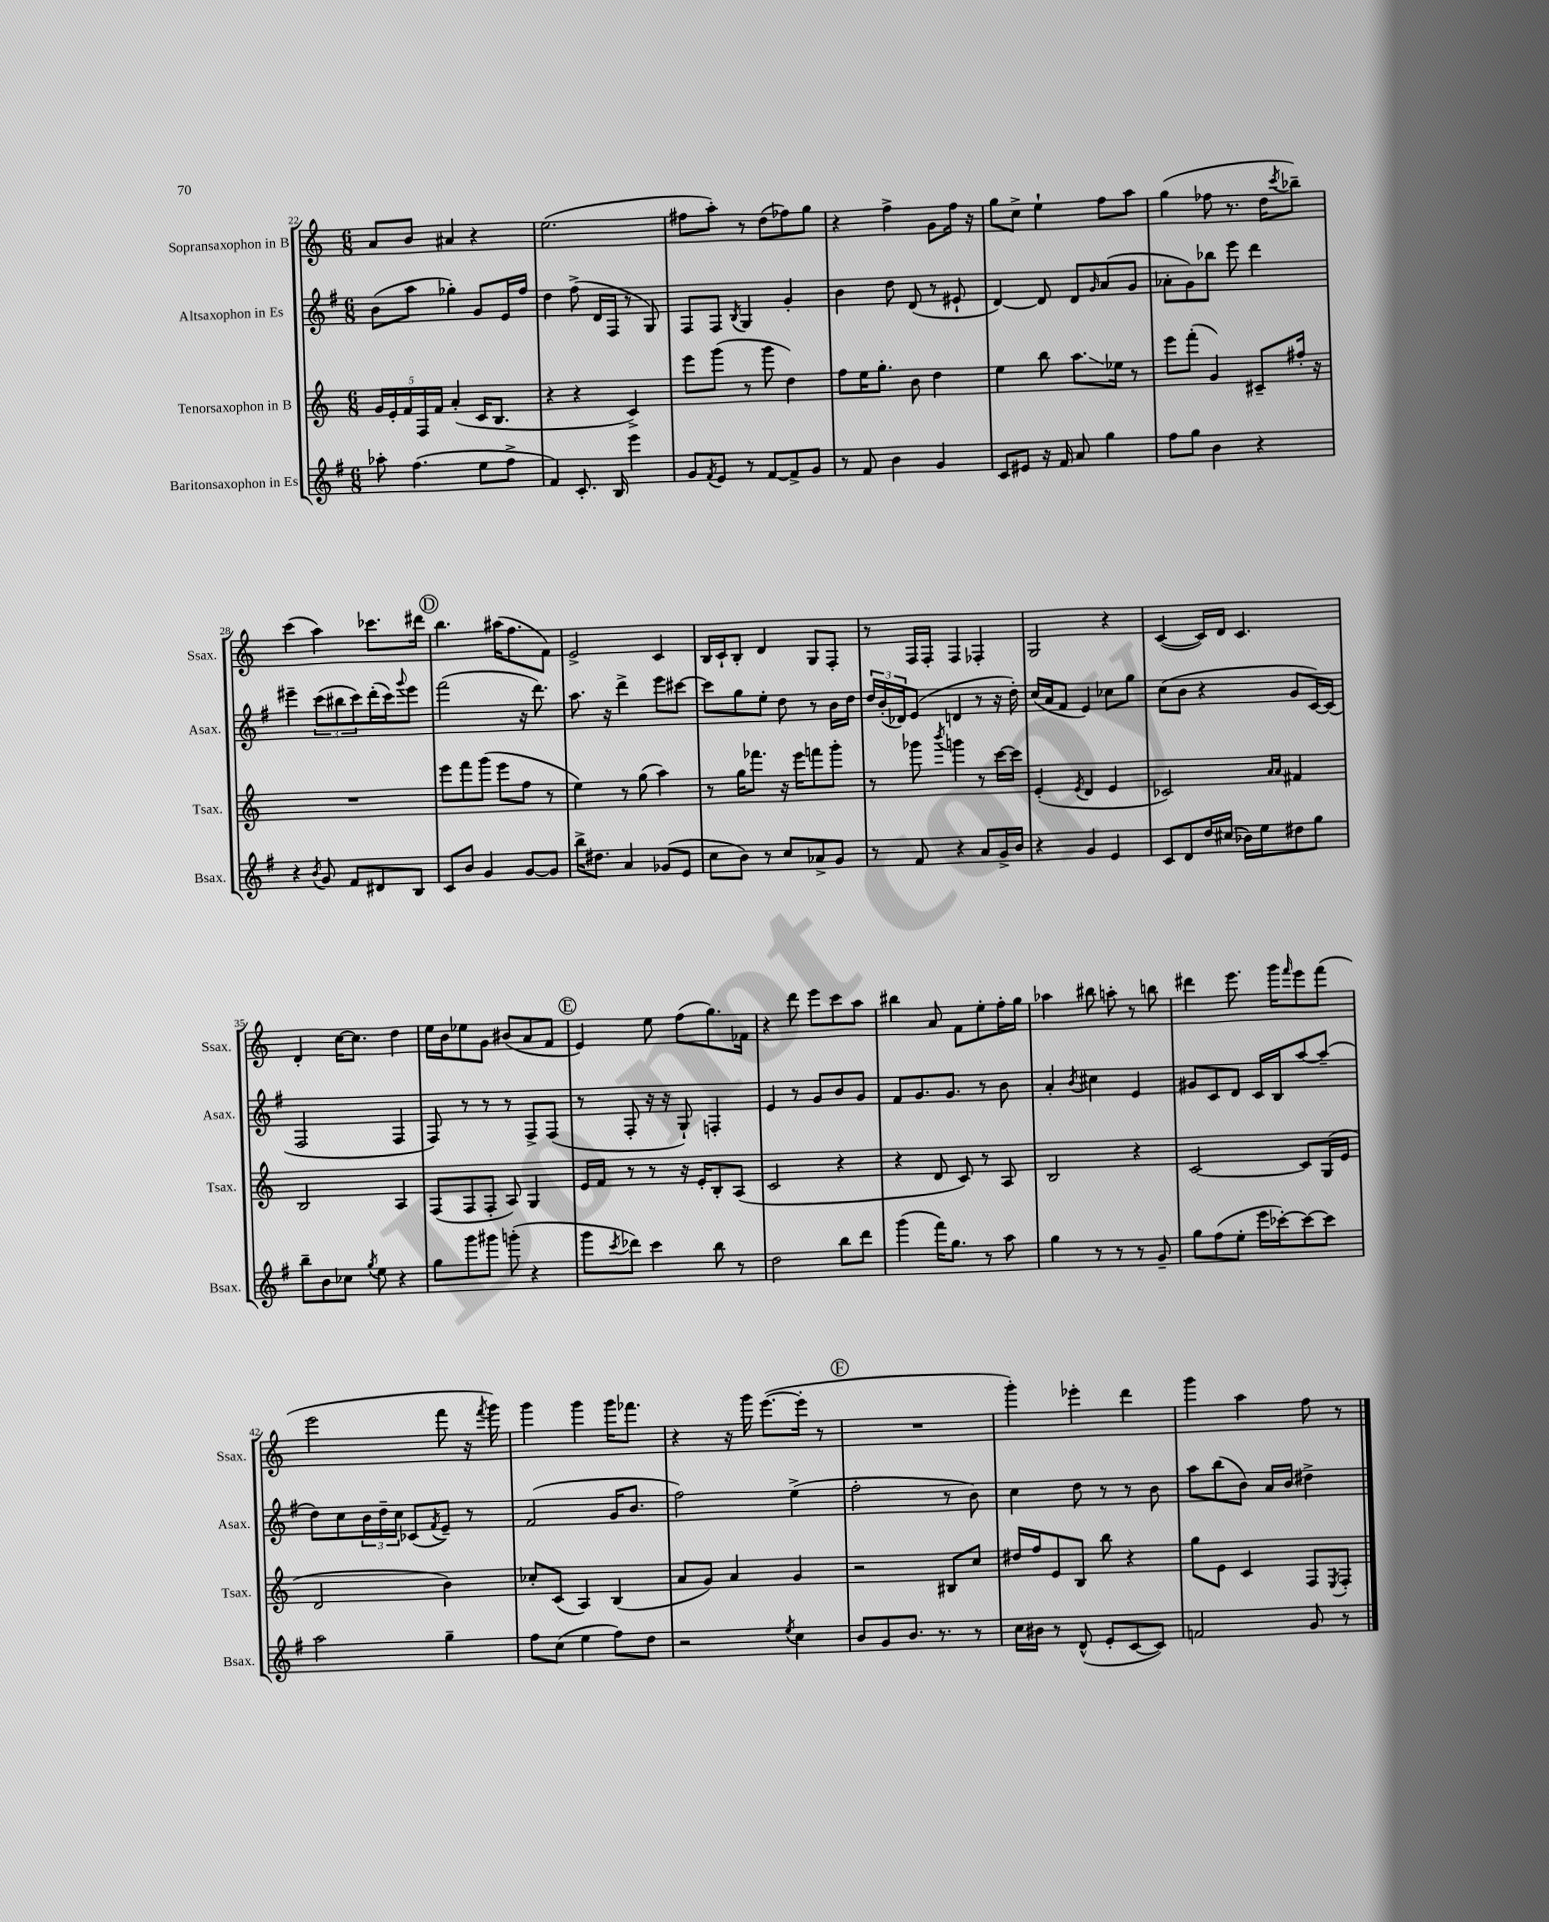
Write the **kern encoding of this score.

**kern	**kern	**kern	**kern
*staff4	*staff3	*staff2	*staff1
*clefG2	*clefG2	*clefG2	*clefG2
*k[f#]	*k[]	*k[f#]	*k[]
*M6/8	*M6/8	*M6/8	*M6/8
8aa-'	20g	(8b	8a
.	20e'	.	.
.	20f	.	.
(4.ff#	.	8aa	8b
.	20F	.	.
.	20f	.	.
.	(4a'	4gg-')	4a#
8ee	16c	8g	4r
.	8.B	.	.
8ff#^	.	16e	.
.	.	16ff#	.
=	=	=	=
4f#)	4r	4dd	(2.ee
8.c'	4r	(8ff#^	.
.	.	16d	.
16B	.	16F#	.
4eee	4c^)	8r	.
.	.	8G)	.
=	=	=	=
8g	8eee	8F#	8ff#
8qf#	.	.	.
8e	(8ggg	8F#	8aa')
.	.	8qB	.
8r	8r	4G	8r
[8f#	8ggg	.	(8dd
8f#^]	4dd)	4g'	8ff-)
8g	.	.	8gg
=	=	=	=
8r	8ff	4b	4r
8f#	16ee	.	.
.	8.gg'	.	.
4b	.	8dd	4ff^
.	8b	(8d	.
4g	4dd	8r	8g
.	.	8e#`	16ff
.	.	.	16r
=	=	=	=
8c	4ee	[4d)	8gg
8e#	.	.	8cc^
16r	8bb	8d]	4ee`
16f#	.	.	.
8a	8.aa	8d	.
.	.	16qqg	.
4gg	.	(8a	8ff
.	16ee-	.	.
.	8r	8g	8aa
=	=	=	=
8ff#	8eee	8a-'	(4gg
8gg	(8fff'	8g)	.
4b	4g)	8bb-	8ff-
.	.	8eee	8.r
4r	8c#~	4ddd	.
.	.	.	16dd
.	.	.	8qccc
.	16ff#'	.	8bb-~)
.	16r	.	.
=	=	=	=
4r	2.r	4eee#~	(4ccc
8qb	.	.	.
8g	.	(12ccc	4aa)
.	.	12bb#	.
8f#	.	.	.
.	.	12ccc)	.
8d#	.	(16ddd'	8.ccc-
.	.	16ccc)	.
.	.	8qqggg	.
8B	.	8eee#	.
.	.	.	16ddd#
=	=	=	=
8c	8eee	(2fff#	4.bb
8b	8fff	.	.
4g	(8ggg	.	.
.	8eee	.	(16aa#
.	.	.	8.ff
[8g	8ff	16r	.
.	.	8.ddd)	.
8g]	8r	.	8f)
=	=	=	=
16bb^	4ee)	8.aa	2e^
8.dd#	.	.	.
.	.	16r	.
4a	8r	4ddd^	.
.	(8gg	.	.
(8g-	4aa)	8eee	4c
8e	.	[8ccc#	.
=	=	=	=
8cc	8r	8ccc#]	16B
.	.	.	16c`
8b)	16gg	8gg	8B'
.	8.fff-	.	.
8r	.	8ee'	4d
8cc	16r	8dd	.
.	16eee	.	.
8a-^	8fff	8r	8G
8g	8ggg'	16b	8F'
.	.	16dd	.
=	=	=	=
8r	8r	24dd	8r
.	.	(24b'	.
.	.	24d-)	.
8f#	8ggg-	(8e	16F
.	.	.	16F'
.	8qbbb	.	.
4r	4ggg	4d	4F
8a	8r	8r	4F-'
16g^	[16ccc	16r	.
16b	16ccc]	16dd')	.
=	=	=	=
4r	(4e'	(16cc	2G
.	.	16a	.
.	.	8f#	.
.	8qe	.	.
4g	4d	4e)	.
4e	4e	8cc-	4r
.	.	8gg	.
=	=	=	=
8c	2c-)	(8cc	([4c
8d	.	8b	.
16dd	.	4r	16c])
(16cc#	.	.	16d
16b-)	.	.	4.c
16ee	.	.	.
.	16qqa	.	.
.	16qqa	.	.
8dd#	4f#	8g	.
8gg	.	[16c)	.
.	.	(16c]	.
=	=	=	=
8bb~	2B	2F#	4d'
8b	.	.	.
8cc-	.	.	[16cc
.	.	.	8.cc]
8qgg	.	.	.
8ee	.	.	.
4r	4A	4F#	4dd
=	=	=	=
8gg	(8F	8F#)	16ee
.	.	.	16b
8ggg	8F	8r	8ee-
8ggg#	8F'	8r	8g
(8ggg'	8A)	8r	(8b#
4r	4G	8F#^	8a
.	.	(8F#	8f
=	=	=	=
8ggg	16e	8r	4e)
.	16f	.	.
8qccc	.	.	.
8ddd-)	8r	8F#'	.
4ccc	8r	16r	8ee
.	.	16r	.
.	16r	8G`)	(8ff
.	16e'	.	.
8bb	8B'	4F'	8.gg)
8r	(8A	.	.
.	.	.	16f-
=	=	=	=
2dd	2c	4e	4r
.	.	8r	8ddd
.	.	8g	8eee
8bb	4r	8b	8ccc
8ddd	.	8g	8aa
=	=	=	=
(4ggg	4r	8f#	4bb#
.	.	8.g	.
16fff#)	8d	.	8a
8.gg	.	8.g	.
.	8c)	.	8f
8r	8r	8r	8ee'
8aa	8A	8b	16ff'
.	.	.	16gg
=	=	=	=
4gg	2B	4a'	4aa-
.	.	8qb	.
8r	.	4cc#	8bb#
8r	.	.	8aa'
8r	4r	4e	8r
8g~	.	.	8bb
=	=	=	=
8gg	[2c	8g#	4ddd#
(8ff#	.	8c	.
8ee'	.	8d	8.eee
16eee	.	16c	.
[16ccc-')	.	16B	16ggg
.	.	.	16qqfff
8ccc-_	8c]	[8aa	8eee
8ccc-]	(16G	(8aa~]	(8fff
.	16e	.	.
=	=	=	=
2aa	2d	8dd)	2eee
.	.	8cc	.
.	.	24b	.
.	.	24dd~	.
.	.	24cc	.
.	.	(8c-	.
.	.	8qf#	.
4gg~	4b)	8e~)	8fff
.	.	8r	16r
.	.	.	8qfff
.	.	.	16ggg)
=	=	=	=
8ff#	8cc-'	(2f#	4ggg
(8cc	(8c	.	.
4ee	4A)	.	4ggg
8ff#)	(4B	16g	16ggg
.	.	8.b	8.fff-
8dd	.	.	.
=	=	=	=
2r	8a	2ff#)	4r
.	8g)	.	.
.	4a	.	16r
.	.	.	16ggg
.	.	.	([8.eee
8qee	.	.	.
4cc	4g	(4ee^	.
.	.	.	16eee']
.	.	.	8r
=	=	=	=
8b	2r	2ff#'	2.r
8g	.	.	.
8.b	.	.	.
8.r	.	.	.
.	8B#	8r	.
8r	8cc	8b)	.
=	=	=	=
16cc	16dd#	4cc	4ggg')
16b#	16ff	.	.
8r	8e	.	.
(8d^^	8B	8dd	4eee-'
8e'	8bb	8r	.
[8c	4r	8r	4ddd
8c])	.	8b	.
=	=	=	=
2f	8gg	8aa	4ggg
.	8e	(8bb	.
.	4c	8b)	4aa
.	.	16a	.
.	.	16b	.
8g	8F	4dd#^	8ff
.	8qE	.	.
8r	8F'	.	8r
==	==	==	==
*-	*-	*-	*-
